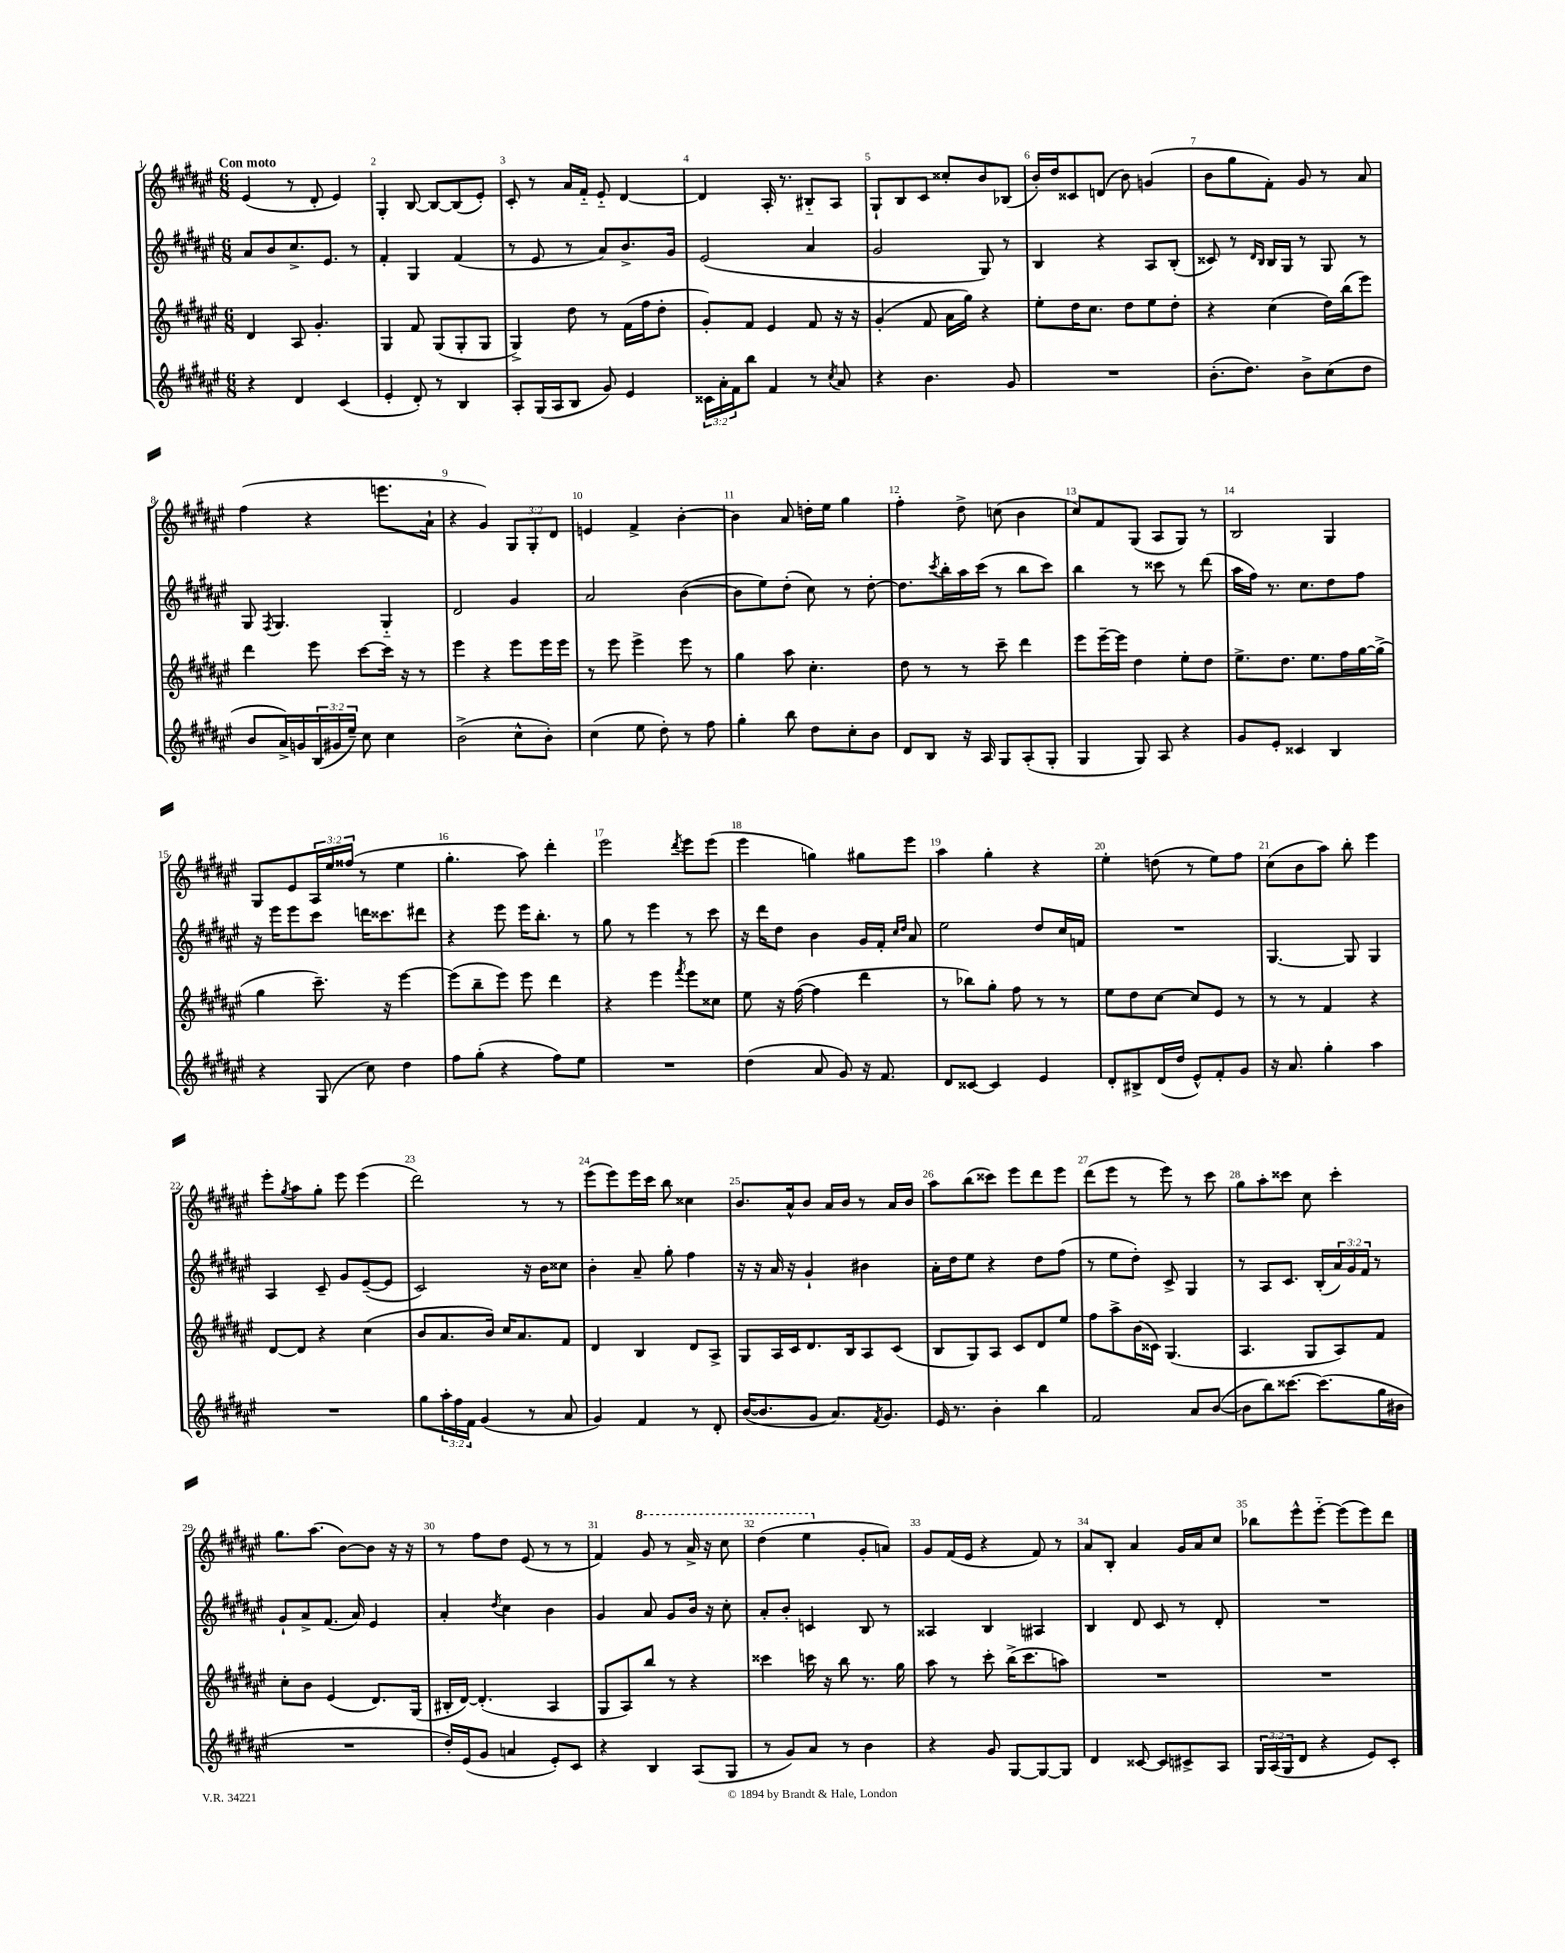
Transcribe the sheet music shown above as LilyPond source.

<<
\new StaffGroup <<
\new Staff = "s0" {
    \clef treble \key fis \major \numericTimeSignature \time 6/8 \override Staff.TupletNumber.text = #tuplet-number::calc-fraction-text \tempo "Con moto"
    eis'4( r8 dis'8-. eis'4) |
    gis4-. b8~ b8~ b8( eis'8-.) |
    cis'8-. r8 ais'16 fis'16-_ eis'8-_ dis'4~ |
    dis'4 ais16-. r8. bis8-_ ais8 |
    gis8-! b8 cis'8 cisis''8-. b'8 bes8( |
    b'16-.) dis''16 cisis'8 d'8( b'8) g'4( |
    b'8 gis''8 fis'8-.) gis'8 r8 ais'8 |
    fis''4( r4 e'''8. ais'16-! |
    r4 gis'4) \tuplet 3/2 { gis8 gis8-. dis'8 } |
    e'4 fis'4-> b'4~-. |
    b'4 ais'8 d''16-. eis''16 gis''4 |
    fis''4-. dis''8-> c''8( b'4 |
    cis''8) fis'8 gis8( ais8 gis8) r8 |
    b2 gis4 |
    gis8 eis'8 \tuplet 3/2 { ais16 eis''16 fisis''16( } r8 eis''4 |
    gis''4.-. ais''8) dis'''4-. |
    eis'''2 \acciaccatura { dis'''8 } eis'''8 eis'''8( |
    eis'''4 g''4) gis''8 eis'''8 |
    ais''4 gis''4-. r4 |
    eis''4-. d''8( r8 eis''8) fis''8 |
    cis''8( b'8 ais''8) b''8-. eis'''4 |
    eis'''8-. \acciaccatura { gis''8 } ais''8 gis''8-. eis'''8 eis'''4( |
    dis'''2) r8 r8 |
    eis'''8( eis'''8) eis'''16 cis'''16 b''8 cisis''4 |
    b'8. ais'16-^ b'8 ais'16 b'16 r8 ais'16 b'16 |
    ais''8 b''8( cisis'''8) eis'''8 dis'''8 eis'''8 |
    dis'''8( eis'''8 r8 eis'''8) r8 cis'''8 |
    gis''8 ais''8-. cisis'''8 cis''8 cisis'''4-. |
    gis''8. ais''8.( b'8~) b'8 r16 r16 |
    r8 fis''8 dis''8 eis'8( r8 r8 |
    fis'4) \ottava #1 gis''8 r8 ais''16-> r16 cis'''8 |
    dis'''4( eis'''4 \ottava #0 gis'8-. a'8) |
    gis'8 fis'16( eis'16 r4 fis'8) r8 |
    ais'8 b8-. ais'4 gis'16 ais'16 cis''8 |
    bes''8 eis'''8-^ eis'''8~-_ eis'''8( eis'''8) dis'''8 \bar "|." |
}
\new Staff = "s1" {
    \clef treble \key fis \major \numericTimeSignature \time 6/8 \override Staff.TupletNumber.text = #tuplet-number::calc-fraction-text
    ais'8 b'8 cis''8.-> eis'8. r8 |
    fis'4-. gis4 fis'4( |
    r8 eis'8 r8 ais'8) b'8.-> gis'16 |
    eis'2( ais'4 |
    gis'2 gis8) r8 |
    b4 r4 ais8 b8-.( |
    cisis'8) r8 \grace { dis'16 b16 } b16 gis16 r8 gis8 r8 |
    gis8 \acciaccatura { fis8 } gis4. gis4-_ |
    dis'2 gis'4 |
    ais'2 b'4~( |
    b'8 eis''8) dis''8-.( cis''8) r8 dis''8~-. |
    dis''8. \acciaccatura { cis'''8 } b''16-. ais''16 cis'''16( r8 b''8 cis'''8) |
    b''4 r8 cisis'''8 r8 dis'''8( |
    ais''16 fis''16) r8. cis''8. dis''8 fis''8 |
    r16 eis'''16 eis'''8 cis'''8 d'''16 cisis'''8. dis'''8 |
    r4 eis'''8 eis'''16 b''8.-. r8 |
    gis''8 r8 eis'''4 r8 cis'''8 |
    r16 dis'''16 dis''8 b'4 gis'16 fis'16-. \grace { cis''16 dis''16 } ais'8 |
    eis''2 dis''8 cis''16 f'16 |
    R2. |
    gis4.~ gis8 gis4 |
    ais4 cis'8-- gis'8 eis'8~--( eis'8 |
    cis'2) r16 b'16 cisis''8 |
    b'4-. ais'8-- gis''8-. fis''4 |
    r16 r16 ais'16 r16 gis'4-! bis'4 |
    ais'16-. dis''16 eis''8 r4 dis''8 fis''8( |
    r8 eis''8 dis''8-.) cis'8-> gis4 |
    r8 ais8 cis'8. b16-.( \tuplet 3/2 { ais'16) gis'16 fis'16 } r8 |
    gis'8-! ais'8-> fis'8.( ais'16) eis'4 |
    ais'4-. \acciaccatura { dis''8 } cis''4 b'4 |
    gis'4 ais'8 gis'8 b'16 r16 cis''8-. |
    ais'8-. b'8-. c'4 b8 r8 |
    aisis4 b4 ais4 |
    b4 dis'8 cis'8 r8 dis'8-. |
    R2. \bar "|." |
}
\new Staff = "s2" {
    \clef treble \key fis \major \numericTimeSignature \time 6/8
    dis'4 ais8 gis'4.-. |
    gis4 fis'8 gis8( gis8-. gis8 |
    gis4->) dis''8 r8 fis'16( fis''16 dis''8-. |
    gis'8-.) fis'8 eis'4 fis'8 r16 r16 |
    gis'4-.( fis'8 ais'16 gis''16) r4 |
    eis''8-. dis''16 cis''8. dis''8 eis''8 dis''8-. |
    r4 cis''4( dis''16) b''16( eis'''8) |
    dis'''4 eis'''8 cis'''8~ cis'''16 r16 r8 |
    eis'''4 r4 eis'''8 eis'''16 eis'''16 |
    r8 eis'''8 eis'''4-> eis'''8 r8 |
    gis''4 ais''8 cis''4.-. |
    dis''8 r8 r8 cis'''8-- dis'''4 |
    eis'''8 eis'''16~-- eis'''16 dis''4 eis''8-. dis''8 |
    eis''8.-> dis''8. eis''8. fis''16 gis''16~ gis''16->( |
    gis''4 cis'''8.--) r16 eis'''4~ |
    eis'''8( b''8-- eis'''8) eis'''8 dis'''4 |
    r4 eis'''4 \acciaccatura { fis'''8 } eis'''8 cisis''8 |
    eis''8 r16 fis''16~( fis''4 dis'''4 |
    r8 bes''8) gis''8-. fis''8 r8 r8 |
    eis''8 dis''8 cis''8~ cis''8 eis'8 r8 |
    r8 r8 fis'4 r4 |
    dis'8~ dis'8 r4 cis''4( |
    b'8 ais'8. b'16) cis''16 ais'8. fis'8 |
    dis'4 b4 dis'8 ais8-> |
    gis8 ais16 cis'16 dis'8. b16 ais8 cis'8( |
    b8 gis8) ais8 cis'8 dis'8 eis''8 |
    fis''8 ais''8-> b'16( cisis'16) gis4.( |
    ais4. gis8 ais8) fis'8 |
    cis''8-. b'8 eis'4( dis'8.) gis16( |
    bis16-. dis'16~) dis'4.-.( ais4 |
    gis8 ais8) b''8 r8 r4 |
    cisis'''4 c'''16 r16 b''8 r8. gis''16 |
    ais''8 r8 cis'''8-. b''16->( cis'''8. a''8) |
    R2. |
    R2. \bar "|." |
}
\new Staff = "s3" {
    \clef treble \key fis \major \numericTimeSignature \time 6/8 \override Staff.TupletNumber.text = #tuplet-number::calc-fraction-text
    r4 dis'4 cis'4( |
    eis'4-. dis'8-.) r8 b4 |
    ais8-. gis16( ais16 b8 gis'8) eis'4 |
    \tuplet 3/2 { cisis'16 ais'16-. fis'16 } b''8 fis'4 r8 \acciaccatura { cis''8 } ais'8 |
    r4 b'4. gis'8 |
    R2. |
    b'8.-.( dis''8.) b'8-> cis''8( dis''8 |
    b'8 ais'16->) g'16 \tuplet 3/2 { b16( gis'16 eis''16--) } cis''8 cis''4 |
    b'2->( cis''8-^ b'8-.) |
    cis''4( eis''8 dis''8-.) r8 fis''8 |
    gis''4-. b''8 dis''8 cis''8-. b'8 |
    dis'8 b8 r16 ais16 gis8 ais8-.( gis8-. |
    gis4 gis8) ais8 r4 |
    gis'8 eis'8-. cisis'4 b4 |
    r4 gis8( cis''8) dis''4 |
    fis''8 gis''8-.( r4 fis''8) eis''8 |
    R2. |
    dis''4( ais'8 gis'8) r16 fis'8. |
    dis'8 cisis'8~ cisis'4 eis'4 |
    dis'8-. bis8-> dis'16( dis''16 eis'8-^) fis'8-. gis'8 |
    r16 ais'8. gis''4-. ais''4 |
    R2. |
    gis''8 \tuplet 3/2 { ais''16-. fis''16 fis'16 } gis'4( r8 ais'8 |
    gis'4) fis'4 r8 dis'8-. |
    b'16~( b'8. gis'8 ais'8.) \acciaccatura { fis'8 } gis'8. |
    eis'16 r8. b'4-. b''4 |
    fis'2 ais'8 b'8~( |
    b'8 b''8) cisis'''8.~ cisis'''8.( gis''16 bis'16 |
    R2. |
    dis''16-.) eis'16( gis'8 a'4 eis'8-.) cis'8 |
    r4 b4 ais8( gis8 |
    r8 gis'8) ais'8 r8 b'4 |
    r4 gis'8 gis8~ gis8~ gis8 |
    dis'4 cisis'8~ cisis'8 cis'8-> ais8 |
    \tuplet 3/2 { gis16 ais16( gis16 } dis'8 r4 eis'8) cis'8-. \bar "|." |
}
>>
>>
\layout { \context { \Score \override BarNumber.break-visibility = ##(#f #t #t) barNumberVisibility = #all-bar-numbers-visible } }
